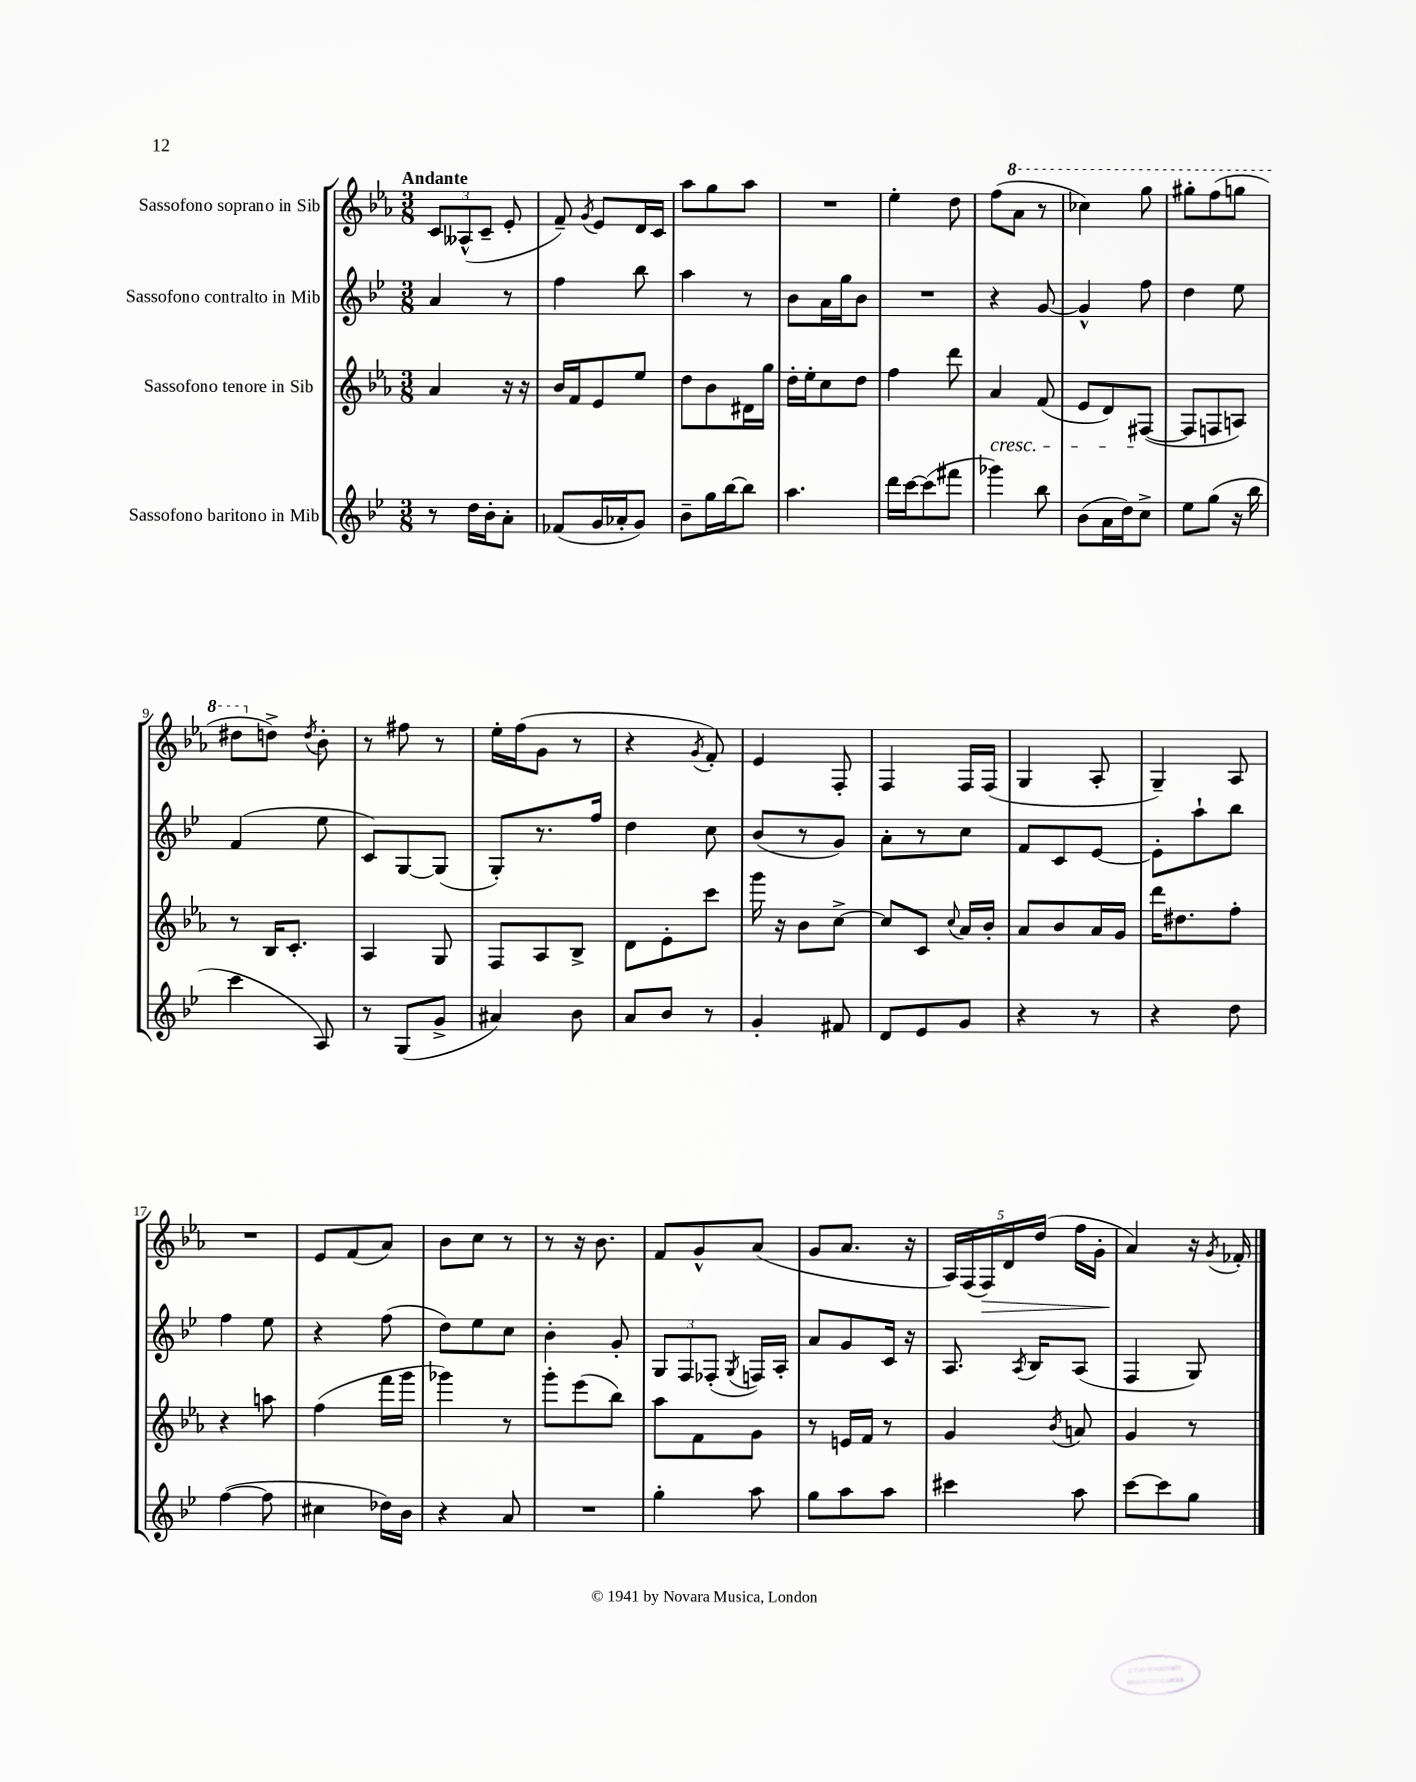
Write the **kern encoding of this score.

**kern	**kern	**kern	**kern
*staff4	*staff3	*staff2	*staff1
*clefG2	*clefG2	*clefG2	*clefG2
*k[b-e-]	*k[b-e-a-]	*k[b-e-]	*k[b-e-a-]
*M3/8	*M3/8	*M3/8	*M3/8
8r	4a-/	4a/	12c/L
.	.	.	(12A--^^/
16dd\LL	.	.	.
.	.	.	12c~/J
16b-'\J	.	.	.
8a'\J	16r	8r	8e-'/
.	16r	.	.
=	=	=	=
(8f-/L	16b-/LL	4ff\	8f~/)
.	16f/J	.	.
.	.	.	8qg/
16g/L	8e-/	.	8e-/L
16a-'/J	.	.	.
8g/J)	8ee-/J	8bb-\	16d/L
.	.	.	16c/JJ
=	=	=	=
8b-~\L	8dd\L	4aa\	8aa-\L
16gg\L	8b-\	.	8gg\
[16bb-\J	.	.	.
8bb-\]J	16d#\L	8r	8aa-\J
.	16gg\JJ	.	.
=	=	=	=
4.aa\	16dd'\LL	8b-\L	4.r
.	16ee-'\J	.	.
.	8cc\	16a\L	.
.	.	16gg\J	.
.	8dd\J	8b-\J	.
=	=	=	=
16ddd\LL	4ff\	4.r	4ee-'\
[16ccc\J	.	.	.
(8ccc\]	.	.	.
8fff#\J	8ddd\	.	8dd\
=	=	=	=
4ggg-\)	4a-/	4r	(8ff\L
.	.	.	8aa-\J
8bb-\	(8f/	[8g/	8r
=	=	=	=
(8b-\L	8e-/L	4g^^/]	4ccc-\)
16a\L	8d/)	.	.
16dd\J)	.	.	.
8cc^\J	([8F#/J	8ff\	8ggg\
=	=	=	=
8ee-\L	8F#/]L	4dd\	8ggg#'\L
(8gg\J	8F/	.	(8fff\
16r	8A/J)	8ee-\	8ggg\J
16bb-\	.	.	.
=	=	=	=
4ccc\	8r	(4f/	8ddd#\L
.	16B-/LK	.	8dd^\J)
.	8.c'/J	.	.
.	.	.	8qdd/
8A/)	.	8ee-\	8b-'\
=	=	=	=
8r	4A-/	8c/L)	8r
(8G/L	.	[8G/	8ff#\
8g^/J	8G/	(8G/]J	8r
=	=	=	=
4a#/)	8F/L	8G'/L)	16ee-'\LL
.	.	.	(16ff\J
.	8A-/	8.r	8g\J
8b-\	8B-^/J	.	8r
.	.	16ff/Jk	.
=	=	=	=
8a/L	8d\L	4dd\	4r
8b-/J	8e-'\	.	.
.	.	.	8qg/
8r	8ccc\J	8cc\	8f'/)
=	=	=	=
4g'/	16ggg\	(8b-/L	4e-/
.	16r	.	.
.	8b-\L	8r	.
8f#/	[8cc^\J	8g/J)	8F'/
=	=	=	=
8d/L	8cc/]L	8a'\L	4F/
8e-/	8c/J	8r	.
.	8qqcc/	.	.
8g/J	16a-/LL	8cc\J	16F/LL
.	16b-'/JJ	.	(16F/JJ
=	=	=	=
4r	8a-/L	8f/L	4G/
.	8b-/	8c/	.
8r	16a-/L	[8e-/J	8A-'/
.	16g/JJ	.	.
=	=	=	=
4r	16ddd\LK	8e-'\]L	4G~/)
.	8.dd#\	.	.
.	.	8aa`\	.
8dd\	8ff'\J	8bb-\J	8A-/
=	=	=	=
([4ff\	4r	4ff\	4.r
8ff\]	8aa\	8ee-\	.
=	=	=	=
4cc#\	(4ff\	4r	8e-/L
.	.	.	(8f/
16dd-\LL)	16fff\LL	(8ff\	8a-/J)
16b-\JJ	16ggg\JJ	.	.
=	=	=	=
4r	4ggg-\)	8dd\L)	8b-\L
.	.	8ee-\	8cc\J
8a/	8r	8cc\J	8r
=	=	=	=
4.r	8ggg'\L	4b-'\	8r
.	(8eee-\	.	16r
.	.	.	8.b-\
.	8bb-\J)	8g'/	.
=	=	=	=
4gg'\	8aa-\L	12G/L	8f/L
.	.	12F/	.
.	8f\	.	8g^^/
.	.	(12F-'/J	.
.	.	8qG/	.
8aa\	8g\J	16F/LL)	(8a-/J
.	.	16A'/JJ	.
=	=	=	=
8gg\L	8r	8a/L	8g/L
8aa\	16e/LL	8g/	8.a-/J
.	16f/JJ	.	.
8aa\J	8r	16c/Jk	.
.	.	16r	16r
=	=	=	=
4ccc#\	4g/	8.A/	20A-/LL)
.	.	.	(20F/
.	.	.	20F/)
.	.	.	20d/
.	.	8qA/	.
.	.	16B-/LK	.
.	.	.	(20dd/JJ
.	8qb-/	.	.
8aa\	8a/	(8A/J	16ff\LL
.	.	.	16g'\JJ
=	=	=	=
[8ccc\L	4g/	4F/	4a-/)
8ccc\]	.	.	.
8gg\J	8r	8G/)	16r
.	.	.	8qg/
.	.	.	16f-'/
==	==	==	==
*-	*-	*-	*-
